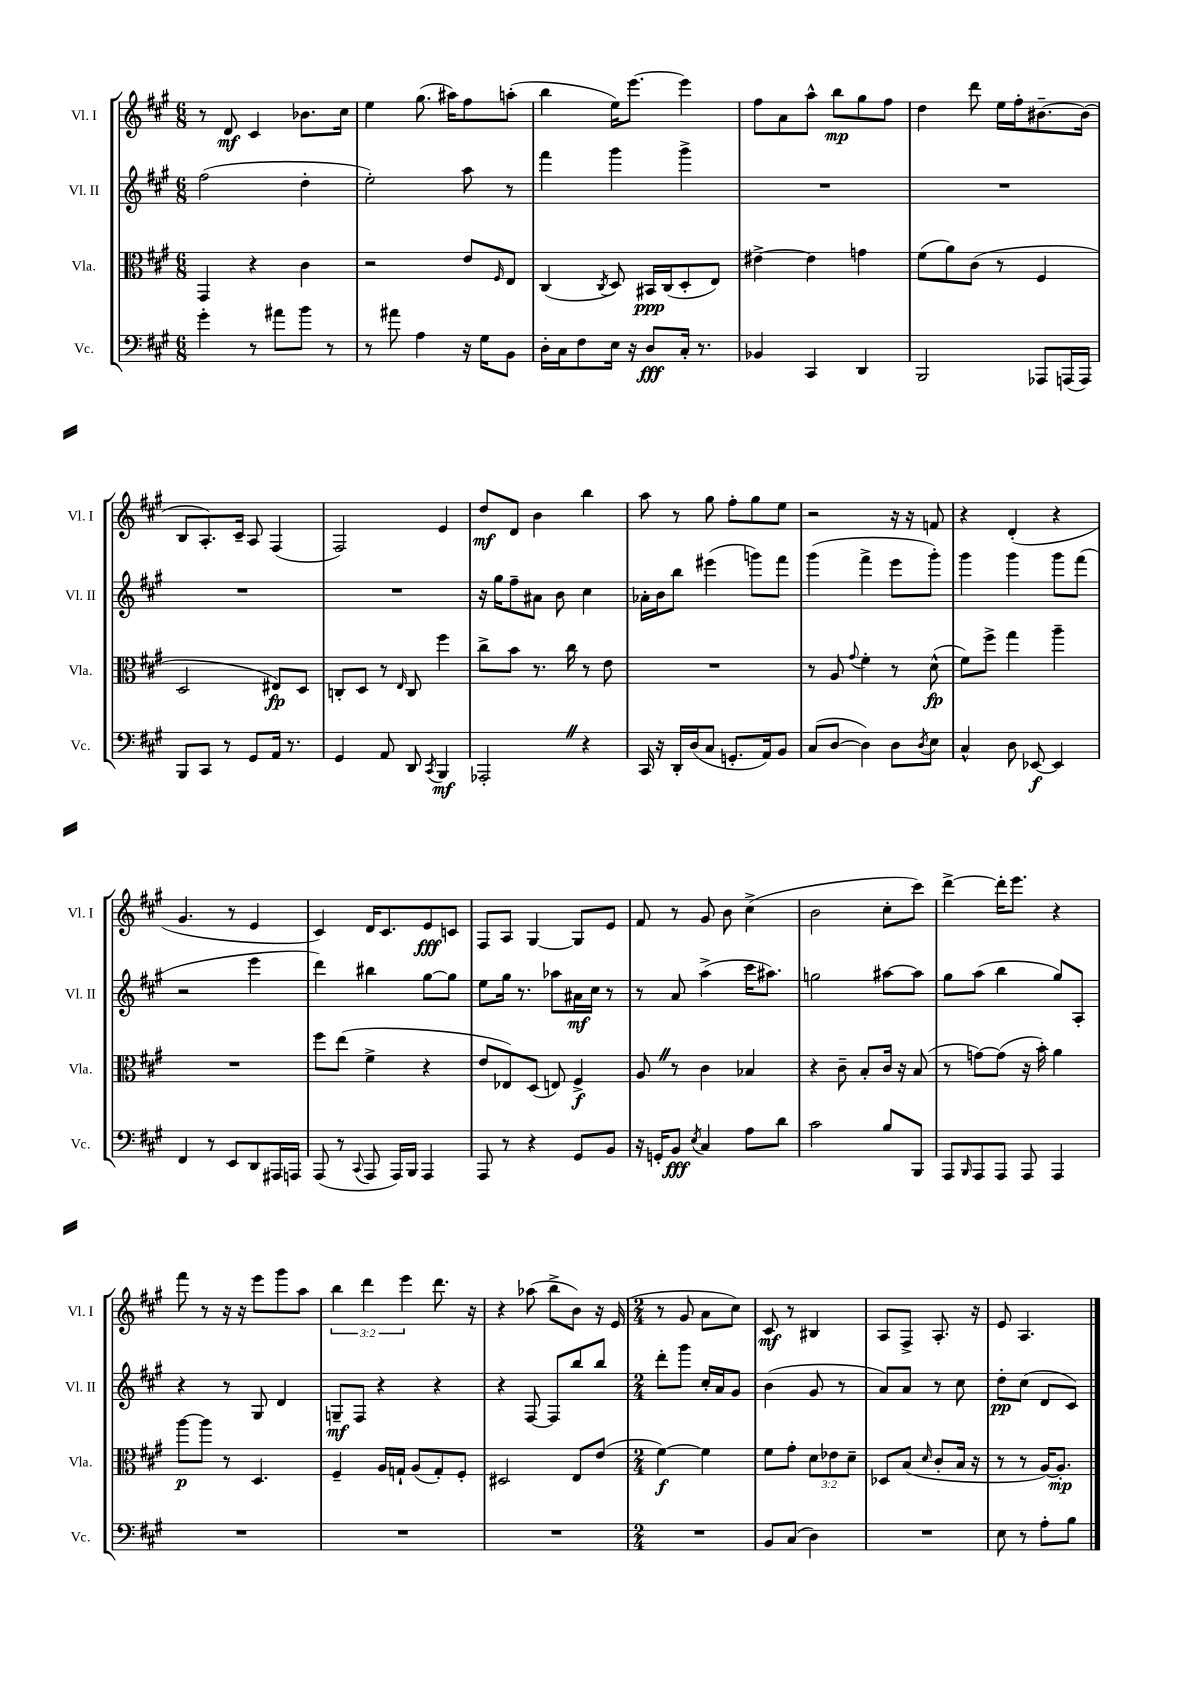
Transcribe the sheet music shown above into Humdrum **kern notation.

**kern	**dynam	**kern	**dynam	**kern	**dynam	**kern	**dynam
*part4	*part4	*part3	*part3	*part2	*part2	*part1	*part1
*staff4	*staff4	*staff3	*staff3	*staff2	*staff2	*staff1	*staff1
*I"Vc.	*	*I"Vla.	*	*I"Vl. II	*	*I"Vl. I	*
*I'Vc.	*	*I'Vla.	*	*I'Vl. II	*	*I'Vl. I	*
*clefF4	*	*clefC3	*	*clefG2	*	*clefG2	*
*k[f#c#g#]	*	*k[f#c#g#]	*	*k[f#c#g#]	*	*k[f#c#g#]	*
*M6/8	*	*M6/8	*	*M6/8	*	*M6/8	*
=109	=109	=109	=109	=109	=109	=109	=109
4g#'\	.	4GG#/	.	(2ff#\	.	8r	.
.	.	.	.	.	.	8d/	mf
8r	.	4r	.	.	.	4c#/	.
8a#X\L	.	.	.	.	.	.	.
8b\J	.	4c#\	.	4dd'\	.	8.b-X\L	.
8r	.	.	.	.	.	.	.
.	.	.	.	.	.	16cc#\Jk	.
=110	=110	=110	=110	=110	=110	=110	=110
8r	.	2r	.	2ee'\)	.	4ee\	.
8a#X\	.	.	.	.	.	.	.
4A\	.	.	.	.	.	(8.gg#\	.
.	.	.	.	.	.	16aa#X\KL)	.
16r	.	8e/L	.	8aa\	.	8ff#\	.
16G#\KL	.	.	.	.	.	.	.
.	.	16qqF#/	.	.	.	.	.
8BB\J	.	8E/J	.	8r	.	(8aan'\J	.
=111	=111	=111	=111	=111	=111	=111	=111
16D'\LL	.	(4C#/	.	4fff#\	.	4bb\	.
16C#\J	.	.	.	.	.	.	.
8F#\	.	.	.	.	.	.	.
.	.	8qC#/	.	.	.	.	.
16E\Jk	.	8D/)	.	4ggg#\	.	16ee\KL)	.
16r	.	.	.	.	.	[8.eee\J	.
8D/L	fff	16BB#X/LL	ppp	.	.	.	.
.	.	(16C#/J	.	.	.	.	.
16C#'/Jk	.	8D'/	.	4ggg#^\	.	4eee\]	.
8.r	.	.	.	.	.	.	.
.	.	8E/J)	.	.	.	.	.
=112	=112	=112	=112	=112	=112	=112	=112
4BB-X/	.	[4e#X^\	.	2.r	.	8ff#\L	.
.	.	.	.	.	.	8a\	.
4CC#/	.	4e#\]	.	.	.	8aa^^\J	.
.	.	.	.	.	.	8bb\L	mp
4DD/	.	4gn\	.	.	.	8gg#\	.
.	.	.	.	.	.	8ff#\J	.
=113	=113	=113	=113	=113	=113	=113	=113
2BBB/	.	(8f#\L	.	2.r	.	4dd\	.
.	.	8a\)	.	.	.	.	.
.	.	(8c#\J	.	.	.	8ddd\	.
.	.	8r	.	.	.	16ee\LL	.
.	.	.	.	.	.	16ff#'\J	.
8AAA-X/L	.	4F#/	.	.	.	[8.b#X~\	.
(16AAAn/L	.	.	.	.	.	.	.
16AAA/JJ)	.	.	.	.	.	(16b#\Jk]	.
!!LO:LB:g=z
=114	=114	=114	=114	=114	=114	=114	=114
8BBB/L	.	2D/	.	2.r	.	8B/L	.
8CC#/J	.	.	.	.	.	8.A'/)	.
8r	.	.	.	.	.	.	.
.	.	.	.	.	.	16c#~/Jk	.
8GG#/L	.	.	.	.	.	8A/	.
16AA/Jk	.	8E#X/L)	fp	.	.	(4F#/	.
8.r	.	.	.	.	.	.	.
.	.	8D/J	.	.	.	.	.
=115	=115	=115	=115	=115	=115	=115	=115
4GG#/	.	8Cn'/L	.	2.r	.	2F#/)	.
.	.	8D/J	.	.	.	.	.
8AA/	.	8r	.	.	.	.	.
.	.	16qqE/	.	.	.	.	.
8DD/	.	8C/	.	.	.	.	.
8qCC#/	.	.	.	.	.	.	.
4BBB/	mf	4ff#\	.	.	.	4e/	.
=116	=116	=116	=116	=116	=116	=116	=116
2AAA-X'Z/	.	8cc#^\L	.	16r	.	8dd/L	mf
.	.	.	.	16gg#\KL	.	.	.
.	.	8b\J	.	8ff#~\	.	8d/J	.
.	.	8.r	.	8a#X\J	.	4b\	.
.	.	.	.	8b\	.	.	.
.	.	16cc#\	.	.	.	.	.
4r	.	8r	.	4cc#\	.	4bb\	.
.	.	8e\	.	.	.	.	.
=117	=117	=117	=117	=117	=117	=117	=117
16CC#/	.	2.r	.	16a-X'\LL	.	8aa\	.
16r	.	.	.	16b\J	.	.	.
16DD'/LL	.	.	.	8bb\J	.	8r	.
(16D/J	.	.	.	.	.	.	.
8C#/J	.	.	.	(4eee#X\	.	8gg#\	.
8.GGn'/L	.	.	.	.	.	8ff#'\L	.
.	.	.	.	8gggn\L)	.	8gg#\	.
16AA/k)	.	.	.	.	.	.	.
8BB/J	.	.	.	8fff#\J	.	8ee\J	.
=118	=118	=118	=118	=118	=118	=118	=118
(8C#/L	.	8r	.	(4ggg#\	.	2r	.
[8D/J	.	8A/	.	.	.	.	.
.	.	8qqg#/	.	.	.	.	.
4D\])	.	4f#'\	.	4fff#^\	.	.	.
8D\L	.	8r	.	8eee\L	.	16r	.
.	.	.	.	.	.	16r	.
8qD/	.	.	.	.	.	.	.
8E\J	.	(8d^^\	fp	8ggg#'\J)	.	8fn/	.
=119	=119	=119	=119	=119	=119	=119	=119
4C#^^/	.	8f#\L)	.	4ggg#\	.	4r	.
.	.	8ff#^\J	.	.	.	.	.
8D\	.	4gg#\	.	4ggg#\	.	(4d'/	.
[8EE-X/	f	.	.	.	.	.	.
4EE-/]	.	4aa~\	.	8ggg#\L	.	4r	.
.	.	.	.	(8fff#\J	.	.	.
!!LO:LB:g=z
=120	=120	=120	=120	=120	=120	=120	=120
4FF#/	.	2.r	.	2r	.	4.g#/	.
8r	.	.	.	.	.	.	.
8EE/L	.	.	.	.	.	8r	.
8DD/	.	.	.	4eee\	.	4e/	.
16AAA#X/L	.	.	.	.	.	.	.
16AAAn/JJ	.	.	.	.	.	.	.
=121	=121	=121	=121	=121	=121	=121	=121
(8AAA/	.	8ff#\L	.	4ddd\)	.	4c#/)	.
8r	.	(8ee\J	.	.	.	.	.
8qqCC#/	.	.	.	.	.	.	.
8AAA/	.	4f#^\	.	4bb#X\	.	16d/KL	.
.	.	.	.	.	.	8.c#/	.
16AAA/LL)	.	.	.	.	.	.	.
16BBB/JJ	.	.	.	.	.	.	.
4AAA/	.	4r	.	[8gg#\L	.	8e/	fff
.	.	.	.	8gg#\J]	.	8cn/J	.
=122	=122	=122	=122	=122	=122	=122	=122
8AAA/	.	8e/L	.	8ee\L	.	8F#/L	.
8r	.	8E-X/)	.	16gg#\Jk	.	8A/J	.
.	.	.	.	8.r	.	.	.
4r	.	(8D/J	.	.	.	[4G#/	.
.	.	8En/)	.	8aa-X\L	.	.	.
8GG#/L	.	4F#^/	f	16a#X\L	mf	8G#/L]	.
.	.	.	.	16cc#\JJ	.	.	.
8BB/J	.	.	.	8r	.	8e/J	.
=123	=123	=123	=123	=123	=123	=123	=123
16r	.	8AZ/	.	8r	.	8f#/	.
16GGn'/KL	.	.	.	.	.	.	.
8BB/J	fff	8r	.	8a/	.	8r	.
8qE/	.	.	.	.	.	.	.
4C#/	.	4c#\	.	(4aa^\	.	8g#/	.
.	.	.	.	.	.	8b\	.
8A\L	.	4B-X/	.	16ccc#\KL	.	(4cc#^\	.
.	.	.	.	8.aa#X\J)	.	.	.
8d\J	.	.	.	.	.	.	.
=124	=124	=124	=124	=124	=124	=124	=124
2c#\	.	4r	.	2ggn\	.	2b\	.
.	.	8c#~\	.	.	.	.	.
.	.	8B'/L	.	.	.	.	.
8B/L	.	16c#/Jk	.	[8aa#X\L	.	8cc#'\L	.
.	.	16r	.	.	.	.	.
8BBB/J	.	(8B/	.	8aa#\J]	.	8ccc#\J)	.
=125	=125	=125	=125	=125	=125	=125	=125
8AAA/L	.	8r	.	8gg#\L	.	[4ddd^\	.
16qqBBB/	.	.	.	.	.	.	.
8AAA/	.	[8gn\L)	.	(8aa\J	.	.	.
8AAA/J	.	(8g\J]	.	4bb\	.	16ddd'\KL]	.
.	.	.	.	.	.	8.eee\J	.
8AAA/	.	16r	.	.	.	.	.
.	.	16b'\)	.	.	.	.	.
4AAA/	.	4a\	.	8gg#/L)	.	4r	.
.	.	.	.	8A'/J	.	.	.
!!LO:LB:g=z
=126	=126	=126	=126	=126	=126	=126	=126
2.r	.	[8aa\L	p	4r	.	8fff#\	.
.	.	8aa\J]	.	.	.	8r	.
.	.	8r	.	8r	.	16r	.
.	.	.	.	.	.	16r	.
.	.	4.D/	.	8G#/	.	8eee\L	.
.	.	.	.	4d/	.	8ggg#\	.
.	.	.	.	.	.	8aa\J	.
=127	=127	=127	=127	=127	=127	=127	=127
2.r	.	4F#~/	.	8Gn~/L	mf	6bb\	.
.	.	.	.	8F#/J	.	.	.
.	.	.	.	.	.	6ddd\	.
.	.	16A/LL	.	4r	.	.	.
.	.	16Gn`/JJ	.	.	.	.	.
.	.	.	.	.	.	6eee\	.
.	.	(8A/L	.	.	.	.	.
.	.	8G'/)	.	4r	.	8.ddd\	.
.	.	8F#'/J	.	.	.	.	.
.	.	.	.	.	.	16r	.
=128	=128	=128	=128	=128	=128	=128	=128
2.r	.	2D#X/	.	4r	.	4r	.
.	.	.	.	[8F#/	.	(8aa-X\	.
.	.	.	.	8F#/L]	.	8bb^\L	.
.	.	8E/L	.	8bb/	.	8b\J)	.
.	.	(8e/J	.	8bb/J	.	16r	.
.	.	.	.	.	.	(16e/	.
=129	=129	=129	=129	=129	=129	=129	=129
*M2/4	*	*M2/4	*	*M2/4	*	*M2/4	*
2r	.	[4f#\)	f	8ddd'\L	.	8r	.
.	.	.	.	8ggg#\J	.	8g#/	.
.	.	4f#\]	.	16cc#'/LL	.	8a\L	.
.	.	.	.	16a/J	.	.	.
.	.	.	.	8g#/J	.	8cc#\J)	.
=130	=130	=130	=130	=130	=130	=130	=130
8BB/L	.	8f#\L	.	(4b\	.	8c#/	mf
(8C#/J	.	8g#'\J	.	.	.	8r	.
4D\)	.	12d\L	.	8g#/	.	4B#X/	.
.	.	12e-X\	.	.	.	.	.
.	.	.	.	8r	.	.	.
.	.	12d~\J	.	.	.	.	.
=131	=131	=131	=131	=131	=131	=131	=131
2r	.	8D-X/L	.	8a/L)	.	8A/L	.
.	.	(8B/J	.	8a/J	.	8F#^/J	.
.	.	16qqd/	.	.	.	.	.
.	.	8c#'/L	.	8r	.	8.A'/	.
.	.	16B/Jk	.	8cc#\	.	.	.
.	.	16r	.	.	.	16r	.
=132	=132	=132	=132	=132	=132	=132	=132
8E\	.	8r	.	8dd'\L	pp	8e/	.
8r	.	8r	.	(8cc#\J	.	4.A/	.
8A'\L	.	[16A/KL)	.	8d/L	.	.	.
.	.	8.A'/J]	mp	.	.	.	.
8B\J	.	.	.	8c#/J)	.	.	.
==	==	==	==	==	==	==	==
*-	*-	*-	*-	*-	*-	*-	*-
